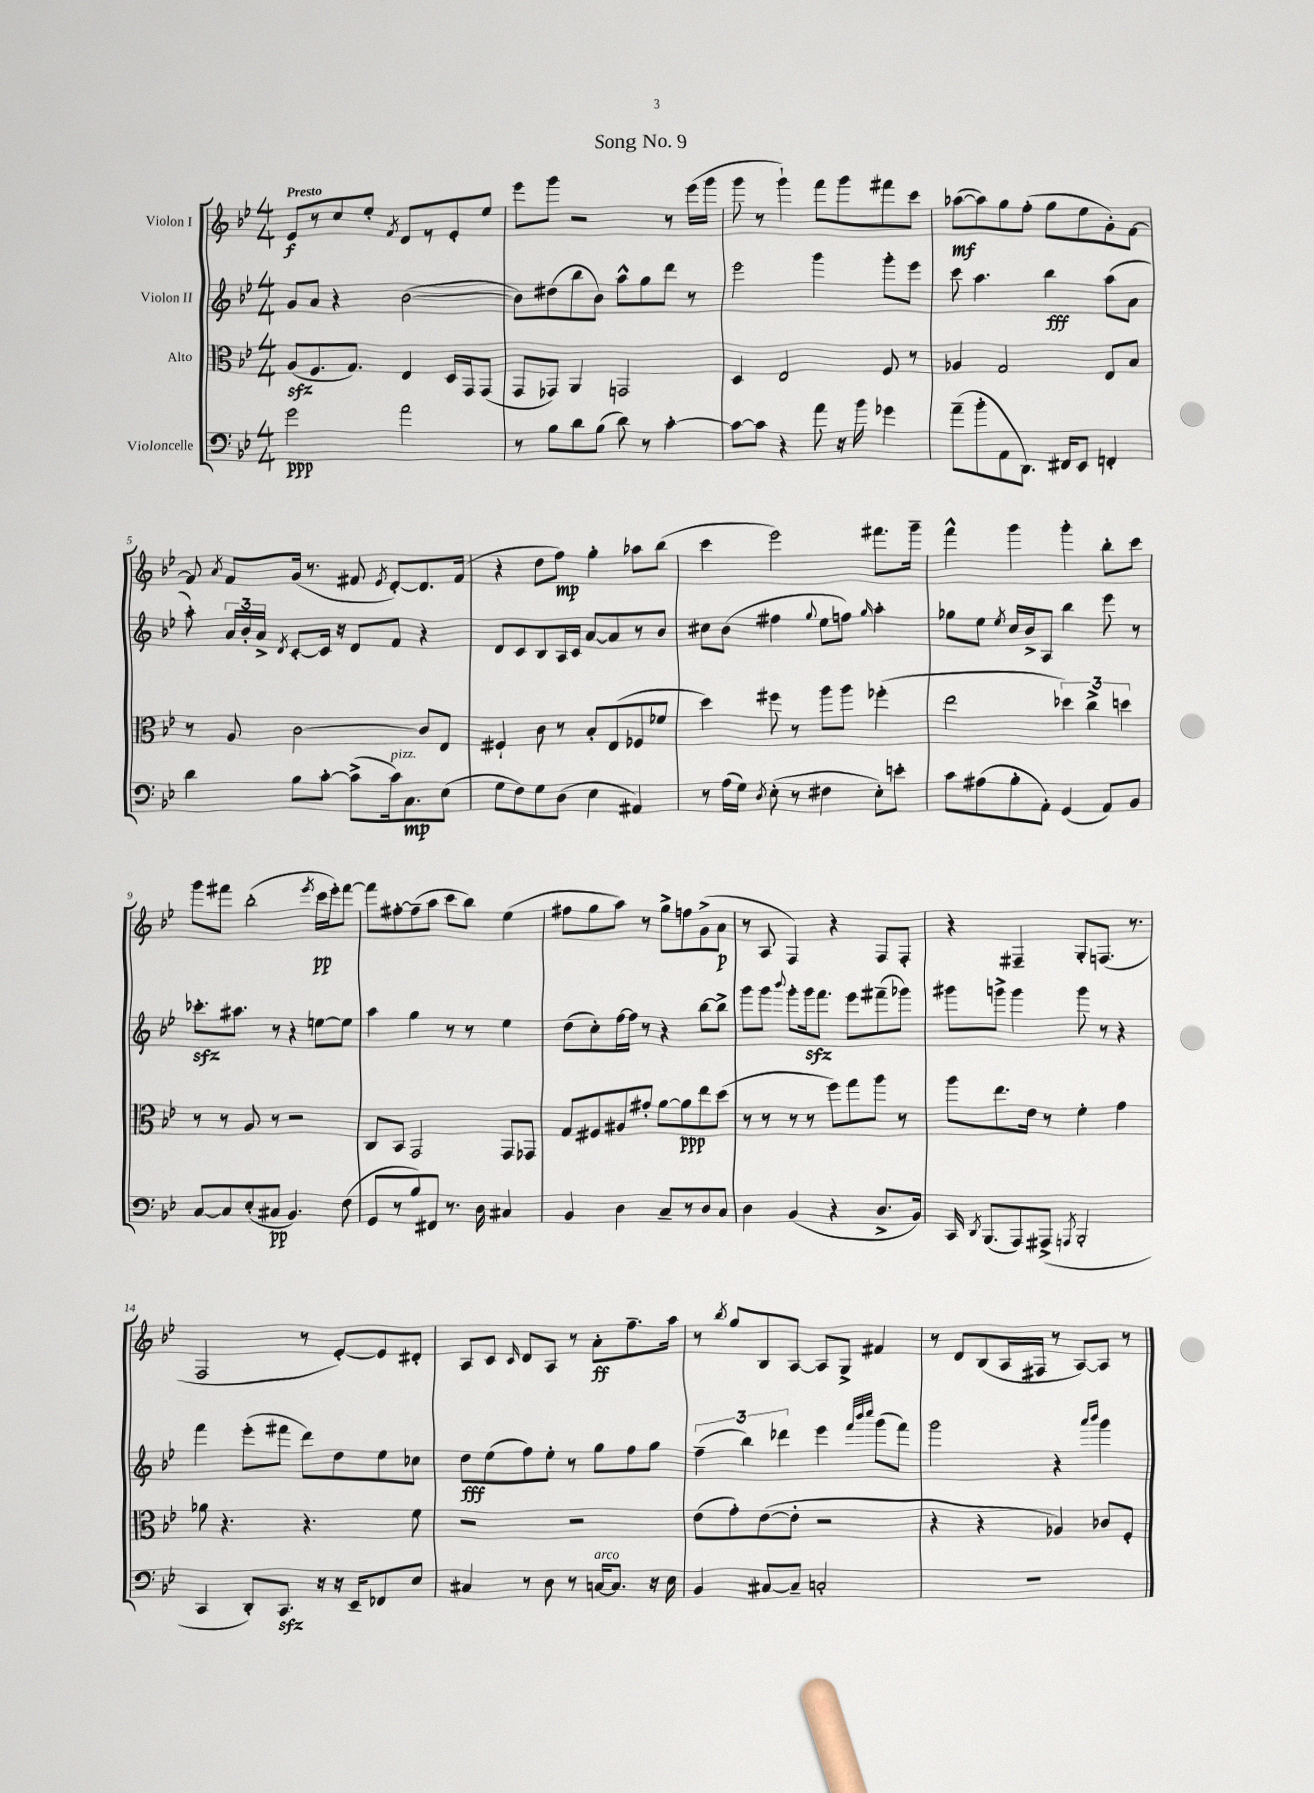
\header { title = "Song No. 9" }
<<
\new StaffGroup <<
\new Staff = "s0" \with { instrumentName = "Violon I" } {
    \clef treble \key bes \major \numericTimeSignature \time 4/4 \tempo "Presto"
    \autoBeamOff ees'8[\f r8 c''8 ees''8]-. \acciaccatura { f'8 } d'8[ r8 ees'8-. ees''8] |
    ees'''8[ g'''8] r2 r8 ees'''16[( g'''16] |
    g'''8 r8 g'''4-!) f'''8[ g'''8 fis'''8 c'''8] |
    aes''8[~\mf( aes''8) g''8 f''8]-.( g''8[ ees''8 g'8-.) f'8]~ |
    f'8 \acciaccatura { a'8 } f'8[ g'16]( r8. fis'8 \acciaccatura { ees'8 } d'8[~-.) d'8. fis'16]( |
    r4 d''8[ f''8]\mp) g''4-. aes''8[ bes''8]( |
    c'''4 ees'''2) fis'''8.[ g'''16]-- |
    f'''4-^ g'''4 g'''4-. bes''8[-. c'''8] |
    g'''8[ fis'''8] bes''2-.( \acciaccatura { ees'''8 } c'''16[\pp ees'''16-.) fis'''8]~ |
    fis'''8[ fis''8~-. fis''8--( a''8] c'''8[ bes''8]) ees''4( |
    fis''8[ g''8 a''8]) r8 g''8[-> f''8 g'8->( a'8]\p |
    r8 a8 f4) r4 f8[ f8]-. |
    r4 fis4-- g8[-. f8.]( r8. |
    f2 r8 ees'8[~-.) ees'8 dis'8]-. |
    a8[ c'8] \grace { c'16 } d'8[ a8] r8 a'8[-.\ff f''8.-- a''16] |
    r8 \acciaccatura { bes''8 } g''8[ bes8 a8]~ a8[ g8]-> fis'4 |
    r8 d'8[ bes8( a16 fis16] r8 a8[~) a8] r8 \bar "|." |
}
\new Staff = "s1" \with { instrumentName = "Violon II" } {
    \clef treble \key bes \major \numericTimeSignature \time 4/4
    \autoBeamOff g'8[ a'8] r4 bes'2~( |
    bes'8[) dis''8( bes''8 bes'8]) a''8[-^ g''8 d'''8] r8 |
    ees'''2 g'''4 g'''8[-. ees'''8] |
    c'''8 a''4. bes''4\fff a''8[( a'8] |
    a''8-.) \tuplet 3/2 { a'16[ bes'16-. a'16]-> } \acciaccatura { d'8 } c'8[~-. c'16] r16 d'8[ f'8] r4 |
    d'8[ c'8 bes8 a16 c'16] a'8[~ a'8 r8 bes'8] |
    cis''8[ bes'8]( fis''4 \appoggiatura { g''8 } ees''8[ f''8]) \grace { g''16 } a''4-. |
    ges''8[ ees''8] \acciaccatura { ees''8 } c''16[ bes'16-> a8] bes''4 ees'''8 r8 |
    ces'''8.[-.\sfz ais''8.] r8 r4 e''8[~ e''8] |
    a''4 g''4 r8 r8 ees''4 |
    d''8[( c''8-.) f''16~ f''16] r8 r4 bes''8[~ bes''8]-> |
    g'''8[ g'''8] \appoggiatura { bes'''8 } g'''8[-. g'''16\sfz f'''8.] ees'''8[ fis'''8--( ges'''8]) |
    gis'''8[ g'''8]-> g'''4 g'''8 r8 r4 |
    f'''4 ees'''8[-.( fis'''8] d'''8[) d''8 ees''8 ces''8] |
    d''8[\fff ees''8( f''8) ees''8]-. r8 g''8[ f''8 g''8] |
    \tuplet 3/2 { f''4--( bes''4) des'''4 } ees'''4 \grace { f'''32[ bes'''32 c''''32] } g'''8[( f'''8]) |
    g'''2 r4 \grace { a'''16[ bes'''16] } g'''4 \bar "|." |
}
\new Staff = "s2" \with { instrumentName = "Alto" } {
    \clef alto \key bes \major \numericTimeSignature \time 4/4
    \autoBeamOff a8[\sfz( f8. g8.]) ees4 d16[ g,16 g,8]( |
    g,8[ ges,8]) a,4 g,2 |
    d4 ees2 f8 r8 |
    aes4 g2 ees8[ bes8] |
    r8 a8 c'2~ c'8[ ees8] |
    fis4-! c'8 r8 bes8[-. ees8( fes8 fes'8] |
    d''4) fis''8 r8 a''8[ a''8] fes''4-.( |
    ees''2 \tuplet 3/2 { des''4) c''4-> d''4 } |
    r8 r8 a8 r8 r2 |
    c8[ bes,8] g,2 g,8[ ges,8] |
    g8[ fis8 ais8 gis'8]-. a'8[~ a'8\ppp ees''8 d''8]( |
    r8 r8 r8 r8 f''8[) g''8 a''8] r8 |
    a''8[ ees''8. ees'16] r8 f'4-. g'4 |
    aes'8 r4. r4. f'8 |
    r2 r2 |
    ees'8[( g'8-.) ees'8~( ees'8]-. r2 |
    r4 r4 aes4) ces'8[ f8]-. \bar "|." |
}
\new Staff = "s3" \with { instrumentName = "Violoncelle" } {
    \clef bass \key bes \major \numericTimeSignature \time 4/4
    \autoBeamOff g'2\ppp a'2 |
    r8 bes8[ d'8 bes8]( d'8) r8 c'4~-. |
    c'8[~ c'8] r4 a'8 r16 bes'16 ges'4 |
    a'8[--( bes'8-. a,8 d,8.]) fis,16[ ees,8] f,4-. |
    d'4 bes8[ c'8]~-. c'8[->( c'16^\markup { \italic "pizz." }) c8.\mp ees8]( |
    g8[ f8) g8 d8]( ees4 ais,4) |
    r8 a16[( g16]) \acciaccatura { d8 } ees8-.( r8 fis4 ees8[-.) e'8]-. |
    c'8[ ais8( bes8-. a,8]-.) g,4( a,8[) bes,8] |
    c8[~ c8 ees8-.( cis8]\pp bes,4.) f8( |
    g,8[ r8 bes8) fis,8] r8. d16 cis4 |
    bes,4 d4 c8[-- r8 d8 c8] |
    d4 bes,4( r4 d8.[-> bes,16]) |
    c,16 \acciaccatura { d,8 } bes,,8.[( a,,8) ais,,8]->( \acciaccatura { a,,8 } bes,,2-. |
    c,4 d,8[-.) c,8.]\sfz r16 r16 ees,16[-- fes,8 ees8] |
    cis4 r8 d8 r8 c16[~^\markup { \italic "arco" } c8.] r16 ees16 |
    bes,4 cis8[~ cis8]-- c2-. |
    R1 \bar "|." |
}
>>
>>
